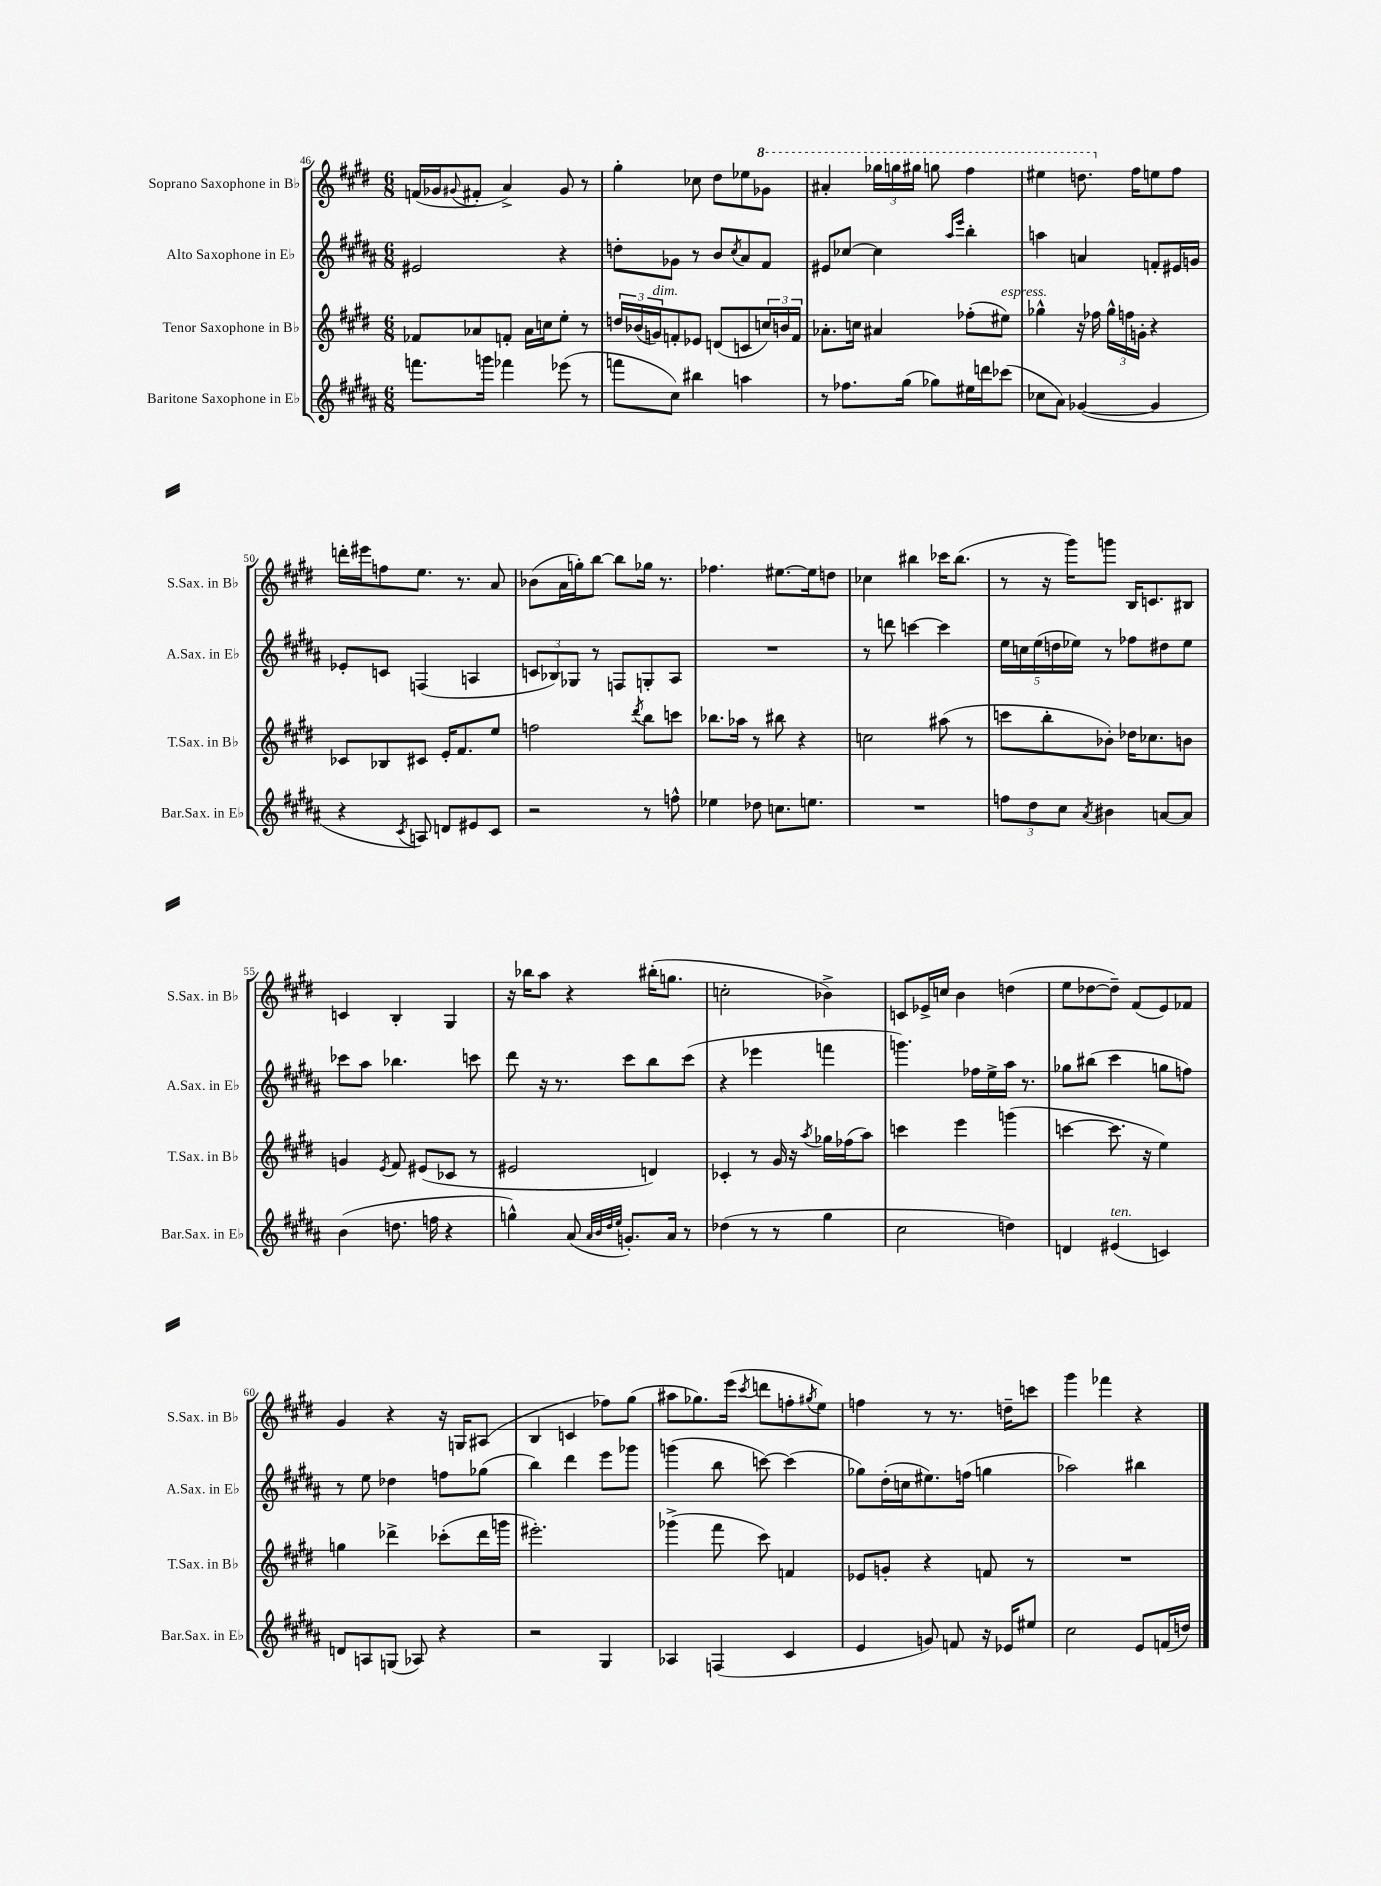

**kern	**kern	**kern	**kern
*part4	*part3	*part2	*part1
*staff4	*staff3	*staff2	*staff1
*I"Baritone Saxophone in E♭	*I"Tenor Saxophone in B♭	*I"Alto Saxophone in E♭	*I"Soprano Saxophone in B♭
*I'Bar.Sax. in E♭	*I'T.Sax. in B♭	*I'A.Sax. in E♭	*I'S.Sax. in B♭
*clefG2	*clefG2	*clefG2	*clefG2
*k[f#c#g#d#a#]	*k[f#c#g#d#]	*k[f#c#g#d#a#]	*k[f#c#g#d#]
*M6/8	*M6/8	*M6/8	*M6/8
=46	=46	=46	=46
8.fffn\L	8f-X/L	2e#X/	(16fn/LL
.	.	.	16g-X/J
.	.	.	8qqg#X/
.	8a-X/	.	8f#X'/J
16gggn\Jk	.	.	.
4fff-X\	8fn'/J	.	4a^/)
.	16a-\LL	.	.
.	16ccn\J	.	.
(8eee-X\	8ee'\J	4r	8g#/
8r	8r	.	8r
=47	=47	=47	=47
8fffn\L	24ddn/LL	8ddn'\L	4gg#'\
.	(24b-X/	.	.
!	!LO:TX:a:i:t=dim.	!	!
.	24gn/J)	.	.
8cc#\J)	8fn'/	8g-X\J	.
4bb#X\	8e-X/J	8r	8cc-X\
.	(8dn/L	8b/L	8dd#\L
.	.	8qcc#/	.
4aan\	8cn/	8a#/	8ee-X\
*	*	*	*8va
.	24ccn/L)	8f#/J	8gg-X\J
.	24bn/	.	.
.	24f/JJ	.	.
=48	=48	=48	=48
8r	8.a-X'\L	8e#X/L	4aa#X'/
8.ff-X\L	.	[8cc-X/J	.
.	16ccn\Jk	.	.
.	4a#X/	4cc-\]	24ggg-X\LL
.	.	.	24gggn\
(16gg#\Jk	.	.	.
.	.	.	24ggg#X\JJ
8gg-X\L)	.	.	8gggn\
.	.	16qqaa#/LL	.
.	.	16qqeee/JJ	.
16ee#X\L	(8ff-X'\L	4bb'\	4fff#\
16dddn\J	.	.	.
!	!LO:TX:a:i:t=espress.	!	!
(8ccc-X\J	8ee#X\J)	.	.
=49	=49	=49	=49
8cc-X\L	4gg-X^^\	4aan\	4eee#X\
8a#\J)	.	.	.
([4g-X/	16r	4an/	8.dddn\
.	16ff-X\	.	.
.	24gg-^^\LL	.	.
.	24ffn\	.	.
*	*	*	*X8va
.	.	.	16ff#\KL
.	24gn'\JJ	.	.
4g-/]	4r	8fn'/L	8een\
.	.	16e#X/L	8ff#\J
.	.	16gn/JJ	.
!!LO:LB:g=z
=50	=50	=50	=50
4r	8c-X/L	8e-X'/L	16dddn'\LL
.	.	.	16eee#X\J
.	8B-X/	8cn/J	8ffn\
8qc#/	.	.	.
8An/)	8c#X/J	(4Fn/	8.ee\J
8dn/L	16e'/KL	.	.
.	8.f#/	.	8.r
8e#X/	.	4An/	.
8c#/J	8ee/J	.	8a/
=51	=51	=51	=51
2r	2ffn\	12cn/L	(8b-X\L
.	.	12B-X/)	.
.	.	.	16a\L
.	.	12G-X/J	.
.	.	.	16ggn'\J)
.	.	8r	[8bb\J
.	.	8Fn/L	8bb\L]
.	8qddd#/	.	.
8r	8bb\L	8Gn'/	16gg-X\Jk
.	.	.	8.r
8ffn^^\	8cccn\J	8A#/J	.
=52	=52	=52	=52
4ee-X\	8.bb-X\L	2.r	4.ff-X\
.	16aa-X\Jk	.	.
8dd-X\	8r	.	.
8.ccn\L	8bb#X\	.	[8.ee#X\L
.	4r	.	.
8.een\J	.	.	16ee#\k]
.	.	.	8ddn\J
=53	=53	=53	=53
2.r	2ccn\	8r	4cc-X\
.	.	8dddn\	.
.	.	[4cccn\	4bb#X\
.	(8aa#X\	4ccc\]	16ccc-X\KL
.	.	.	(8.bb#\J
.	8r	.	.
=54	=54	=54	=54
12ffn\L	8cccn\L	20ee\LL	8r
.	.	20ccn\	.
12dd#\	.	.	.
.	.	(20ee\	.
.	8bb'\	.	16r
.	.	20ddn\	.
12cc#\J	.	.	.
.	.	.	16ggg#\KL)
.	.	20ee-X\JJ)	.
8qa#/	.	.	.
4b#X\	8b-X'\J)	8r	8gggn\J
.	16dd-X\KL	8ff-X\L	16B/KL
.	8.cc-X\	.	8.cn/
[8an/L	.	8dd#X\	.
8a/J]	8bn\J	8ee-\J	8B#X/J
!!LO:LB:g=z
=55	=55	=55	=55
(4b\	4gn/	8ccc-X\L	4cn/
.	.	8aa#\J	.
.	8qe/	.	.
8.ddn\	8f#/	4.bb-X\	4B'/
.	(8e#X/L	.	.
16ffn\	.	.	.
4r	8c-X/J	.	4G#/
.	8r	8cccn\	.
=56	=56	=56	=56
4ggn^^\)	2e#X/	8ddd#\	16r
.	.	.	16bb-X\KL
.	.	16r	8aa\J
.	.	8.r	.
(8a#/	.	.	4r
32qqa#/LLL	.	.	.
32qqb/	.	.	.
32qqdd#/	.	.	.
32qqee/JJJ	.	.	.
8.gn'/L)	.	8ccc#\L	.
.	4dn/)	8bb\	(16bb#X'\KL
16a#/Jk	.	.	8.ggn\J
8r	.	(8ccc#\J	.
=57	=57	=57	=57
(4dd-X\	4c-X'/	4r	2ccn'\
8r	8r	4eee-X\	.
8r	16g#/	.	.
.	16r	.	.
.	8qaa/	.	.
4gg#\	16gg-X\LL	4fffn\	4b-X^\)
.	(16ff-X\J	.	.
.	8aa\J)	.	.
=58	=58	=58	=58
2cc#\	4cccn\	4.gggn\)	8cn/L
.	.	.	16e-X^/L
.	.	.	16ccn/JJ
.	4eee\	.	4b\
.	.	16ff-X\LL	.
.	.	16ee^\	.
4ddn\)	(4gggn\	16aa#\JJ	(4ddn\
.	.	8.r	.
=59	=59	=59	=59
4dn/	[4cccn\	8gg-X\L	8ee\L
.	.	(8bb#X\J	[8dd-X\
!LO:TX:a:i:t=ten.	!	!	!
(4e#X/	8.ccc\]	4ccc#\	8dd-~\J])
.	.	.	(8f#/L
.	16r	.	.
4cn/)	4ee\)	8ggn\L	8e/)
.	.	8ffn\J)	8f-X/J
!!LO:LB:g=z
=60	=60	=60	=60
8dn/L	4ggn\	8r	4g#/
8An/	.	8ee\	.
(8Gn/J	4ddd-X^\	4dd-X\	4r
8A-X/)	.	.	.
4r	(8ccc-X'\L	8ffn\L	16r
.	.	.	16Gn/KL
.	16ddd-\L	(8gg-X\J	(8A#X/J
.	16gggn\JJ	.	.
=61	=61	=61	=61
2r	2.eee#X'\)	4bb\)	4B/
.	.	4ddd#\	4cn/
4G#/	.	8eee\L	8ff-X\L)
.	.	8ggg-X\J	(8gg#\J
=62	=62	=62	=62
4A-X/	(4ggg-X^\	(4gggn\	8aa#X\L
.	.	.	8.gg-X\)
(4Fn/	8fff#\	8bb\	.
.	.	.	(16eee\Jk
.	.	.	8qccc#/
.	8ccc#\)	[8cccn\)	8dddn\L
4c#/	4fn/	(4ccc\]	8ffn'\
.	.	.	8qgg#X/
.	.	.	8ee\J)
=63	=63	=63	=63
4e/	8e-X/L	8gg-X\L)	4ffn\
.	8gn'/J	(16dd#'\L	.
.	.	16ccn\J	.
8gn/)	4r	8.ee#X\)	8r
8fn/	.	.	8.r
.	.	(16ffn\Jk	.
16r	8fn/	4ggn\	.
16e-X/KL	.	.	16ddn~\KL
8ee#X/J	8r	.	8cccn\J
=64	=64	=64	=64
2cc#\	2.r	2aa-X\)	4ggg#\
.	.	.	4fff-X\
8e/L	.	4bb#X\	4r
(16fn/L	.	.	.
16ddn/JJ)	.	.	.
==	==	==	==
*-	*-	*-	*-
